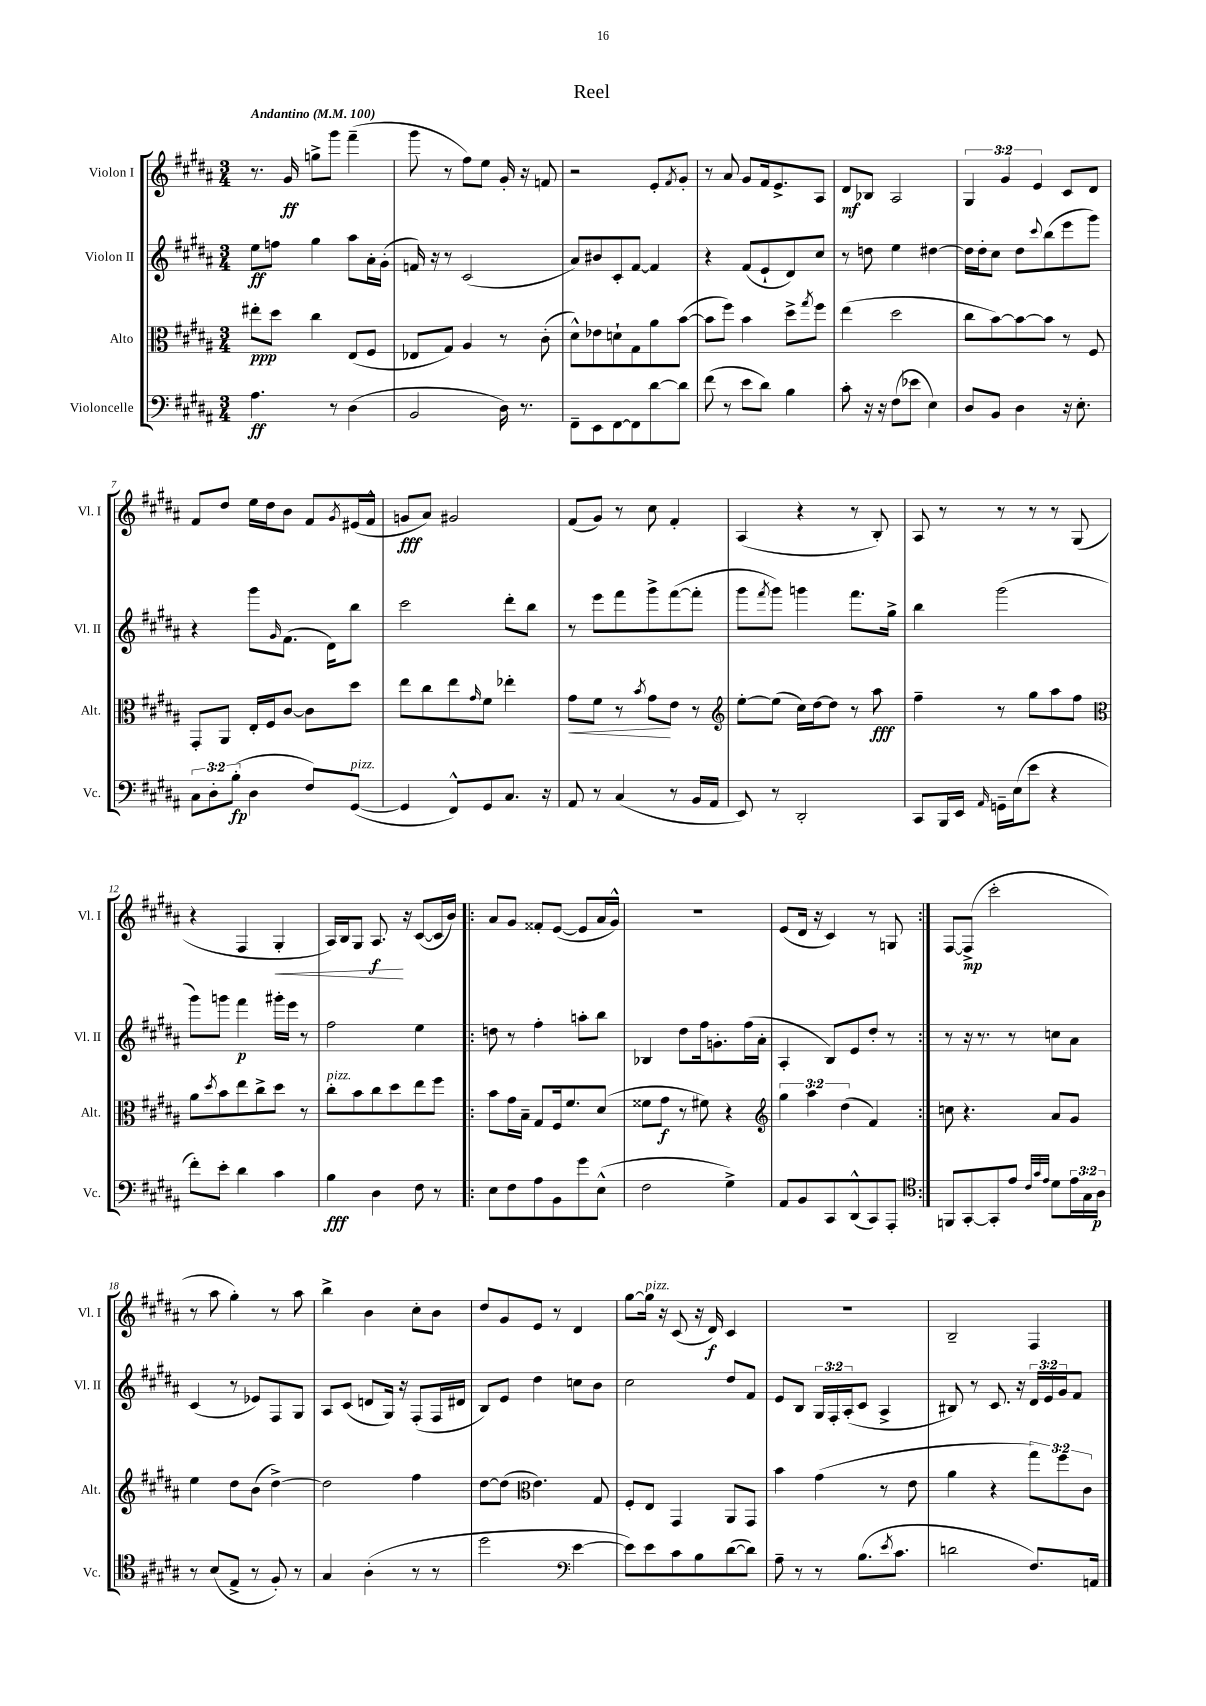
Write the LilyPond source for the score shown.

\header { title = "Reel" }
<<
\new StaffGroup <<
\new Staff = "s0" \with { instrumentName = "Violon I" shortInstrumentName = "Vl. I" } {
    \clef treble \key b \major \numericTimeSignature \time 3/4 \override Staff.TupletNumber.text = #tuplet-number::calc-fraction-text \tempo "Andantino" 4 = 100
    r8. gis'16\ff g''8-> gis'''8 fis'''4--( |
    gis'''8 r8 fis''8) e''8 gis'16-. r16 f'8 |
    r2 e'8-. \acciaccatura { fis'8 } gis'8-. |
    r8 ais'8 gis'8 fis'16 e'8.-> ais8 |
    dis'8\mf bes8 ais2 |
    \tuplet 3/2 { gis4 gis'4 e'4 } cis'8 dis'8 |
    fis'8 dis''8 e''16 dis''16 b'8 fis'8 \acciaccatura { gis'8 } eis'16( fis'16-^ |
    g'8\fff ais'8) gis'2 |
    fis'8( gis'8) r8 cis''8 fis'4-. |
    ais4( r4 r8 b8-.) |
    ais8 r8 r8 r8 r8 gis8( |
    r4 fis4 gis4-.\< |
    ais16) b16 gis8 ais8.\f\! r16 cis'8~( cis'16 b'16) |
    \repeat volta 2 { ais'8 gis'8 fisis'8-. e'8~( e'8 ais'16 gis'16-^) |
    R2. |
    e'8( dis'16 r16 cis'4) r8 g8 | }
    fis8~ fis8->\mp( cis'''2-. |
    r8 ais''8 gis''4-.) r8 ais''8 |
    b''4-> b'4 cis''8-. b'8 |
    dis''8 gis'8 e'8 r8 dis'4 |
    gis''8~ gis''16^\markup { \italic "pizz." } r16 cis'8( r16 dis'16\f) cis'4 |
    R2. |
    b2-- fis4 \bar "|." |
}
\new Staff = "s1" \with { instrumentName = "Violon II" shortInstrumentName = "Vl. II" } {
    \clef treble \key b \major \numericTimeSignature \time 3/4 \override Staff.TupletNumber.text = #tuplet-number::calc-fraction-text
    e''8\ff f''8 gis''4 ais''8 ais'16-. gis'16-.( |
    f'16) r16 r8 cis'2( |
    ais'8) bis'8 cis'8-. fis'8~ fis'4 |
    r4 fis'8( e'8-! dis'8) cis''8 |
    r8 d''8 e''4 dis''4~ |
    dis''16 dis''16-. cis''8 dis''8 \appoggiatura { cis'''8 } b''8( e'''8 gis'''8) |
    r4 gis'''8 \grace { gis'16 } fis'8.( dis'16) b''8 |
    cis'''2 dis'''8-. b''8 |
    r8 e'''8 fis'''8 gis'''8-> fis'''8~( fis'''8-. |
    gis'''8 \acciaccatura { fis'''8 } gis'''8) g'''4 fis'''8. gis''16-> |
    b''4 gis'''2( |
    gis'''8) g'''8 fis'''4\p gis'''16-. e'''16 r8 |
    fis''2 e''4 |
    \repeat volta 2 { d''8 r8 fis''4-. a''8-. b''8 |
    bes4 dis''8 fis''16 g'8.-. fis''16( ais'16-. |
    ais4-. b8) e'8 dis''8-. r8 | }
    r8 r16 r8. r8 c''8 ais'8 |
    cis'4( r8 ees'8) fis8 gis8 |
    ais8 cis'8( d'8 gis16) r16 fis8-.( fis16 dis'16 |
    b8) e'8 dis''4 c''8 b'8 |
    cis''2 dis''8 fis'8 |
    e'8 b8 \tuplet 3/2 { gis16 fis16-. ais16-.( } cis'8 ais4-> |
    bis8) r8 cis'8. r16 \tuplet 3/2 { dis'16 e'16 gis'16 } fis'8 \bar "|." |
}
\new Staff = "s2" \with { instrumentName = "Alto" shortInstrumentName = "Alt." } {
    \clef alto \key b \major \numericTimeSignature \time 3/4 \override Staff.TupletNumber.text = #tuplet-number::calc-fraction-text
    eis''8-.\ppp dis''8 cis''4 e8( fis8 |
    ees8 gis8) ais4 r8 cis'8-.( |
    dis'8-^) ees'8 d'8-! gis8 ais'8 b'8~( |
    b'8 fis''8) b'4 dis''8-> \acciaccatura { gis''8 } fis''8 |
    e''4( dis''2 |
    cis''8 b'8~) b'8~ b'8 r8 fis8 |
    gis,8-. ais,8 e16-. fis16 cis'8~ cis'8 dis''8 |
    e''8 cis''8 e''8 \grace { gis'16 } fis'8 ees''4-. |
    gis'8\< fis'8 r8 \acciaccatura { b'8 } gis'8\! e'8 r8 |
    \clef treble e''8~-. e''8( cis''16) dis''16~ dis''8 r8 ais''8\fff |
    fis''4-- r8 gis''8 ais''8 fis''8 |
    \clef alto ais'8 \acciaccatura { dis''8 } b'8 e''8 cis''8-> dis''8 r8 |
    cis''8-.^\markup { \italic "pizz." } b'8 cis''8 dis''8 e''8 fis''8 |
    \repeat volta 2 { b'8 gis'16 b16-- gis8 fis16 fis'8. dis'8( |
    fisis'8 gis'8\f r8 fis'8) r4 |
    \clef treble \tuplet 3/2 { gis''4 ais''4 dis''4( } fis'4) | }
    c''8 r4. ais'8 gis'8 |
    e''4 dis''8 b'8( dis''4~->) |
    dis''2 fis''4 |
    dis''8~ dis''8( \clef alto e'4.) gis8 |
    fis8-. e8 gis,4 ais,8 gis,8 |
    b'4 gis'4( r8 e'8 |
    ais'4 r4 \tuplet 3/2 { gis''8) fis''8 cis'8 } \bar "|." |
}
\new Staff = "s3" \with { instrumentName = "Violoncelle" shortInstrumentName = "Vc." } {
    \clef bass \key b \major \numericTimeSignature \time 3/4 \override Staff.TupletNumber.text = #tuplet-number::calc-fraction-text
    ais4.\ff r8 dis4( |
    b,2 dis16) r8. |
    fis,8-- e,8 fis,8~ fis,8 dis'8~ dis'8 |
    fis'8( r8 e'8 dis'8) b4 |
    cis'8-. r16 r16 fis8( ees'8 e4) |
    dis8 b,8 dis4 r16 e8.-. |
    \tuplet 3/2 { cis8 dis8-. b8-.\fp( } dis4 fis8) gis,8~^\markup { \italic "pizz." }( |
    gis,4 fis,8-^) gis,8 cis8. r16 |
    ais,8 r8 cis4( r8 b,16 ais,16 |
    e,8) r8 dis,2-. |
    cis,8 b,,16 e,16 \grace { ais,16 } g,16-- e16( e'8 r4 |
    fis'8-.) e'8-. dis'4 cis'4 |
    b4\fff dis4 fis8 r8 |
    \repeat volta 2 { e8 fis8 ais8 b,8 gis'8 e8-^( |
    fis2 gis4->) |
    ais,8 b,8 cis,8 dis,8-^( cis,8) ais,,8-. | }
    \clef tenor f,8 gis,8~-. gis,8-. e'8 \grace { cis'32 gis'32 e'32 } dis'8 \tuplet 3/2 { e'16 gis16 ais16\p } |
    r8 b8( e8-> r8 fis8-.) r8 |
    gis4 ais4-.( r8 r8 |
    dis''2 \clef bass e'4~ |
    e'8) e'8 cis'8 b8 dis'8~( dis'8) |
    ais8-- r8 r8 b8.( \acciaccatura { e'8 } cis'8. |
    d'2 fis8.) a,16 \bar "|." |
}
>>
>>
